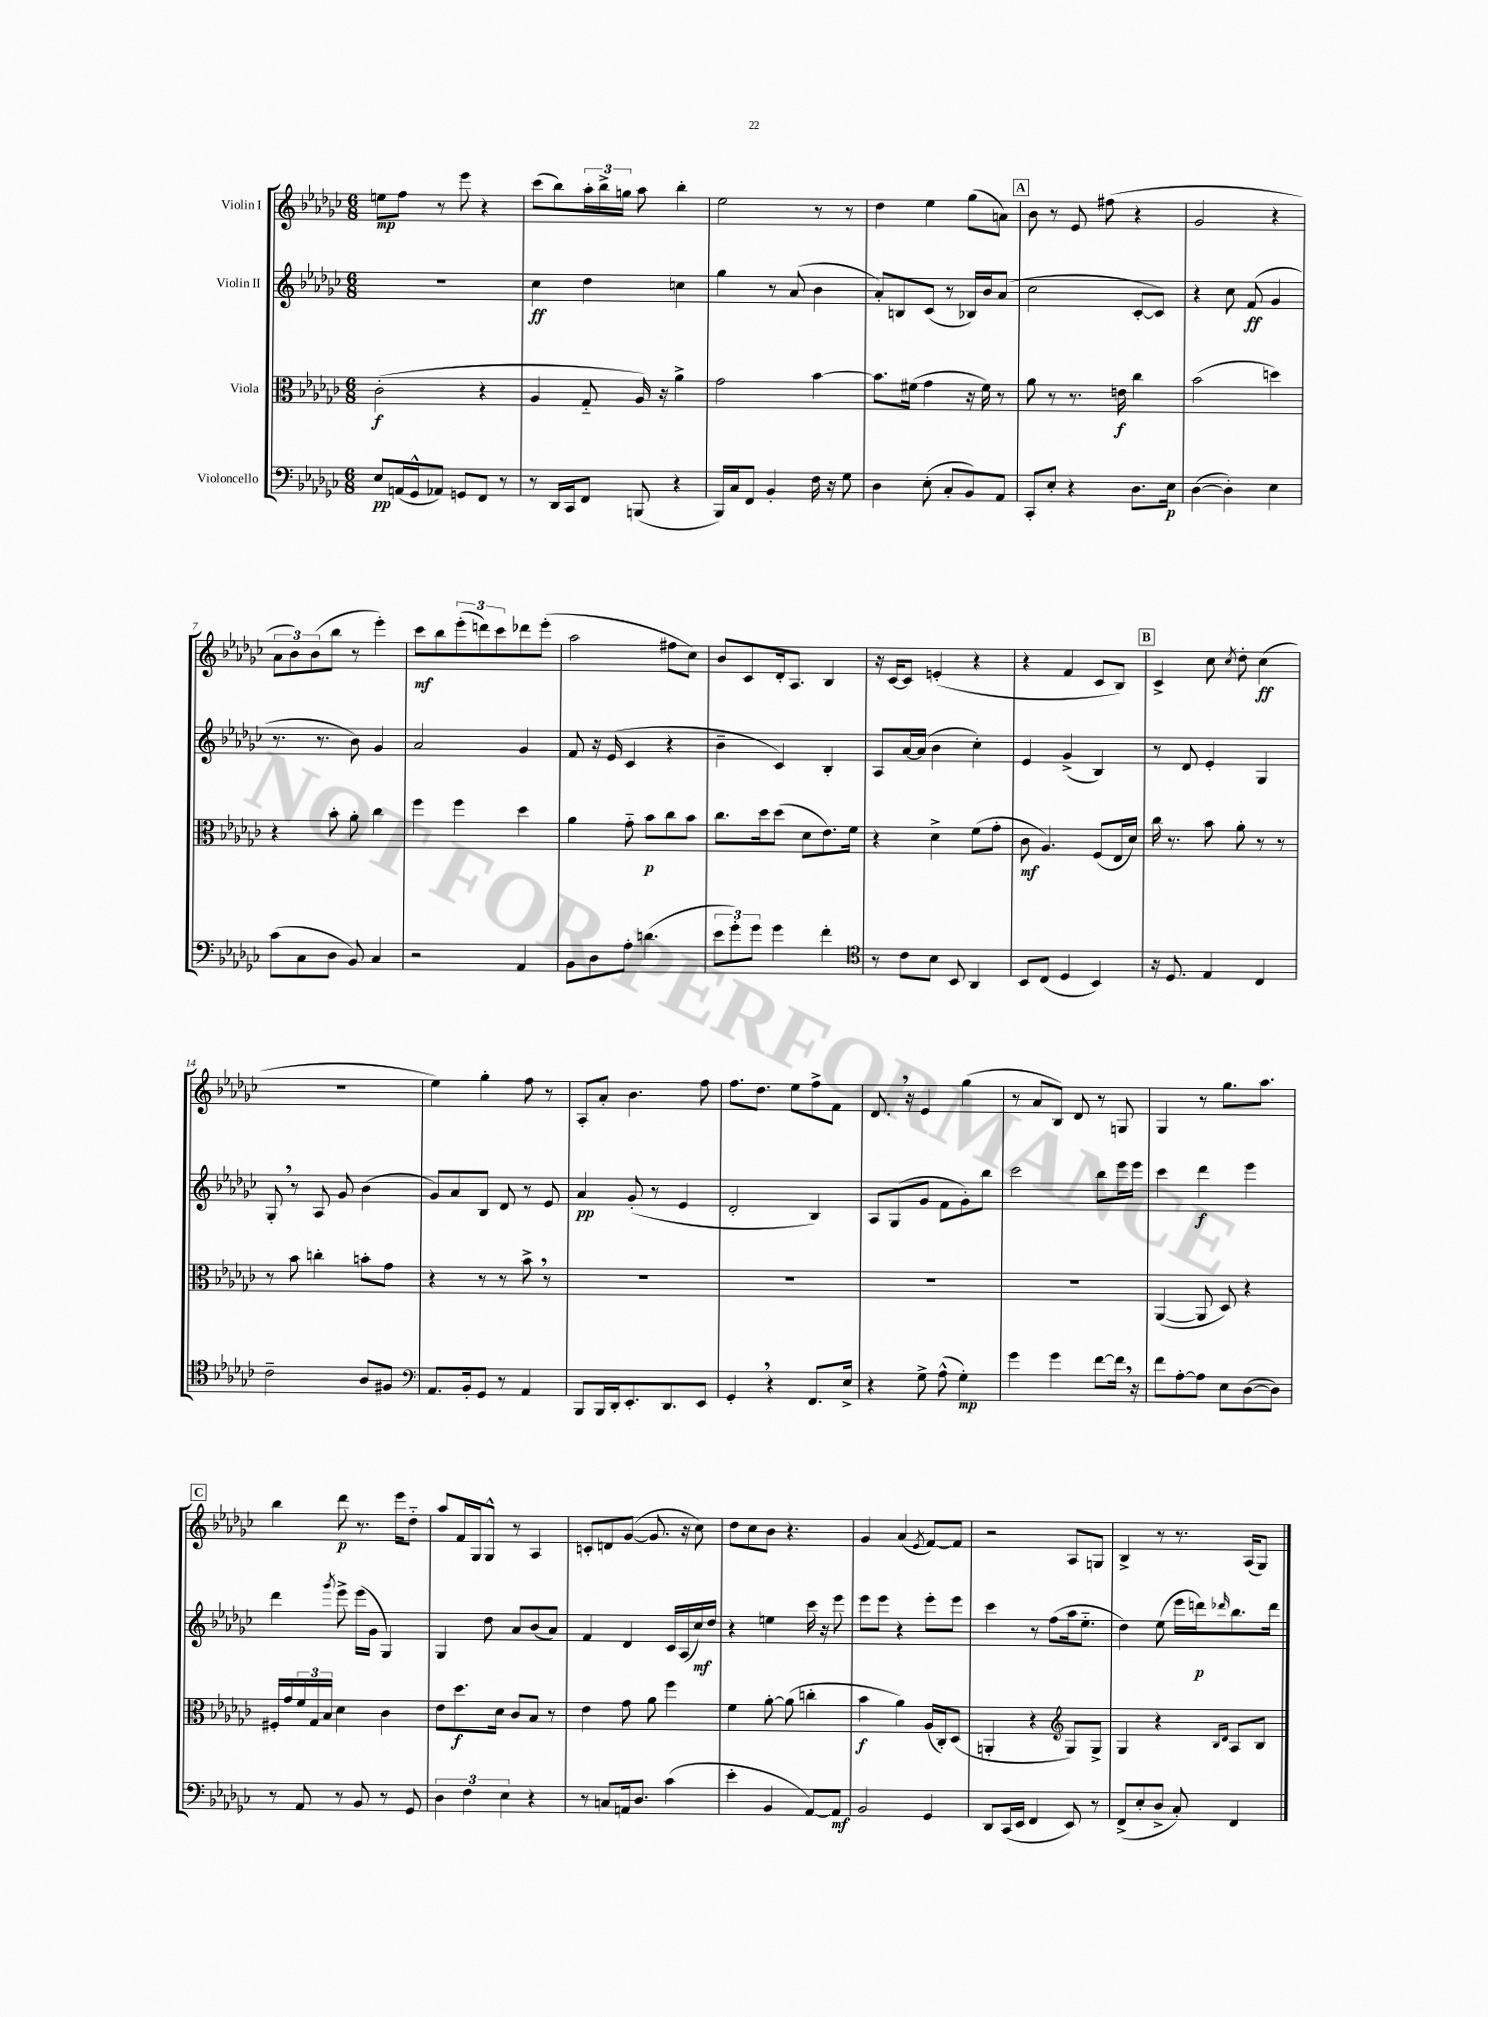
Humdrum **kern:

**kern	**dynam	**kern	**dynam	**kern	**dynam	**kern	**dynam
*part4	*part4	*part3	*part3	*part2	*part2	*part1	*part1
*staff4	*staff4	*staff3	*staff3	*staff2	*staff2	*staff1	*staff1
*I"Violoncello	*	*I"Viola	*	*I"Violin II	*	*I"Violin I	*
*clefF4	*	*clefC3	*	*clefG2	*	*clefG2	*
*k[b-e-a-d-g-c-]	*	*k[b-e-a-d-g-c-]	*	*k[b-e-a-d-g-c-]	*	*k[b-e-a-d-g-c-]	*
*M6/8	*	*M6/8	*	*M6/8	*	*M6/8	*
=1	=1	=1	=1	=1	=1	=1	=1
8E-/L	pp	(2c-'\	f	2.r	.	8een\L	mp
(16AAn/L	.	.	.	.	.	8ff\J	.
16GG-^^/J	.	.	.	.	.	.	.
8AA-X/J)	.	.	.	.	.	8r	.
8GGn/L	.	.	.	.	.	8eee-\	.
8FF/J	.	4r	.	.	.	4r	.
8r	.	.	.	.	.	.	.
=2	=2	=2	=2	=2	=2	=2	=2
8r	.	4A-/	.	4cc-\	ff	(8ccc-\L	.
16DD-/LL	.	.	.	.	.	8bb-\)	.
16CC-/J	.	.	.	.	.	.	.
8FF/J	.	8G-/	.	4dd-\	.	24aa-'\L	.
.	.	.	.	.	.	24bb-^\	.
.	.	.	.	.	.	24ggn\JJ	.
(8BBBn/	.	16A-/)	.	.	.	8aa-\	.
.	.	16r	.	.	.	.	.
4r	.	4a-^\	.	4ccn\	.	4bb-'\	.
=3	=3	=3	=3	=3	=3	=3	=3
16BBB-/LL)	.	2g-\	.	4gg-\	.	2ee-\	.
16C-/J	.	.	.	.	.	.	.
8FF/J	.	.	.	.	.	.	.
4BB-'/	.	.	.	8r	.	.	.
.	.	.	.	(8a-/	.	.	.
16F\	.	[4b-\	.	4b-\	.	8r	.
16r	.	.	.	.	.	.	.
8G-\	.	.	.	.	.	8r	.
=4	=4	=4	=4	=4	=4	=4	=4
4D-\	.	8.b-\L]	.	8a-'/L)	.	4dd-\	.
.	.	.	.	8Bn/	.	.	.
.	.	(16f#X\Jk	.	.	.	.	.
(8E-'\	.	4g-\	.	(8c-/J	.	4ee-\	.
8C-'/L	.	.	.	8r	.	.	.
8BB-/)	.	16r	.	16B-X/LL)	.	(8gg-\L	.
.	.	16f#\)	.	16b-/J	.	.	.
8AA-/J	.	8r	.	(8a-/J	.	8an\J)	.
!!LO:REH:place=s1:t=A
=5	=5	=5	=5	=5	=5	=5	=5
8CC-'/L	.	8a-\	.	2cc-\	.	8b-\	.
8E-'/J	.	8r	.	.	.	8r	.
4r	.	8.r	.	.	.	8e-/	.
.	.	.	.	.	.	(8ff#X\	.
.	.	16en\	f	.	.	.	.
8.D-\L	.	4cc-\	.	[8c-'/L	.	4r	.
.	.	.	.	8c-/J])	.	.	.
16E-\Jk	p	.	.	.	.	.	.
=6	=6	=6	=6	=6	=6	=6	=6
([4D-\	.	(2b-\	.	4r	.	2g-/	.
4D-'\])	.	.	.	8cc-\	.	.	.
.	.	.	.	(8f/	ff	.	.
4E-\	.	4ddn\)	.	4g-/	.	4r	.
!!LO:LB:g=z
=7	=7	=7	=7	=7	=7	=7	=7
(8c-\L	.	4r	.	8.r	.	12a-\L	.
.	.	.	.	.	.	12b-\)	.
8C-\	.	.	.	.	.	.	.
.	.	.	.	.	.	(12b-\	.
.	.	.	.	8.r	.	.	.
8D-\J	.	8b-'\	.	.	.	8bb-\J	.
8BB-/)	.	8a-'\	.	8b-\)	.	8r	.
4C-/	.	4cc-\	.	4g-/	.	4eee-'\)	.
=8	=8	=8	=8	=8	=8	=8	=8
2r	.	4ff\	.	2a-/	.	8ccc-\L	mf
.	.	.	.	.	.	8bb-\	.
.	.	4ff\	.	.	.	(12eee-'\	.
.	.	.	.	.	.	12dddn\)	.
.	.	.	.	.	.	12ccc-\	.
4AA-/	.	4dd-\	.	4g-/	.	8ddd-X\	.
.	.	.	.	.	.	(8eee-'\J	.
=9	=9	=9	=9	=9	=9	=9	=9
8BB-\L	.	4a-\	.	8f/	.	2aa-\	.
8D-\	.	.	.	16r	.	.	.
.	.	.	.	(16e-/	.	.	.
8A-'\J	.	8g-\	.	4c-/	.	.	.
(4.dn\	.	8b-\L	p	.	.	.	.
.	.	8cc-\	.	4r	.	8ff#X\L	.
.	.	8b-\J	.	.	.	8cc-\J)	.
=10	=10	=10	=10	=10	=10	=10	=10
12e-\L	.	8.cc-\L	.	4b-~\	.	8b-/L	.
12g-'\)	.	.	.	.	.	.	.
.	.	.	.	.	.	8c-/	.
12g-\J	.	.	.	.	.	.	.
.	.	16dd-\k	.	.	.	.	.
4g-\	.	(8dd-\J	.	4c-/)	.	16d-'/k	.
.	.	.	.	.	.	8.A-/J	.
.	.	8d-\L	.	.	.	.	.
4f'\	.	8.e-\)	.	4B-'/	.	4B-/	.
.	.	16f\Jk	.	.	.	.	.
=11	=11	=11	=11	=11	=11	=11	=11
*clefC4	*	*	*	*	*	*	*
8r	.	4r	.	8A-/L	.	16r	.
.	.	.	.	.	.	[16c-/KL	.
8c-\L	.	.	.	[16a-/L	.	8c-/J]	.
.	.	.	.	(16a-/JJ]	.	.	.
8B-\J	.	4d-^\	.	4b-\	.	(4en'/	.
8BB-/	.	.	.	.	.	.	.
4AA-/	.	(8f\L	.	4cc-'\)	.	4r	.
.	.	8g-'\J	.	.	.	.	.
=12	=12	=12	=12	=12	=12	=12	=12
8BB-/L	.	8c-\	mf	4e-/	.	4r	.
(8C-/J	.	4.A-/)	.	.	.	.	.
4D-/	.	.	.	(4g-^/	.	4f/	.
4BB-/)	.	(8F/L	.	4B-/)	.	8c-/L	.
.	.	16E-/L	.	.	.	8B-/J)	.
.	.	16d-/JJ)	.	.	.	.	.
!!LO:REH:place=s1:t=B
=13	=13	=13	=13	=13	=13	=13	=13
16r	.	16cc-\	.	8r	.	4c-^/	.
8.D-/	.	8.r	.	.	.	.	.
.	.	.	.	8d-/	.	.	.
4E-/	.	8b-\	.	4e-'/	.	8cc-\	.
.	.	.	.	.	.	8qcc-/	.
.	.	8a-'\	.	.	.	8dd-'\	.
4C-/	.	8r	.	4G-/	.	(4cc-\	ff
.	.	8r	.	.	.	.	.
!!LO:LB:g=z
=14	=14	=14	=14	=14	=14	=14	=14
2c-~\	.	8r	.	8G-',/	.	2.r	.
.	.	8b-\	.	8r	.	.	.
.	.	4ccn'\	.	8A-/	.	.	.
.	.	.	.	8g-/	.	.	.
8A-/L	.	8bn'\L	.	(4b-\	.	.	.
8F#X/J	.	8g-\J	.	.	.	.	.
=15	=15	=15	=15	=15	=15	=15	=15
*clefF4	*	*	*	*	*	*	*
8.AA-/L	.	4r	.	8g-/L)	.	4ee-\)	.
.	.	.	.	8a-/	.	.	.
16BB-'/k	.	.	.	.	.	.	.
8GG-/J	.	8r	.	8B-/J	.	4gg-'\	.
8r	.	8r	.	8d-/	.	.	.
4AA-/	.	8b-^,\	.	8r	.	8ff\	.
.	.	8r	.	8e-/	.	8r	.
=16	=16	=16	=16	=16	=16	=16	=16
8BBB-/L	.	2.r	.	4a-/	pp	8A-'/L	.
16BBB-/L	.	.	.	.	.	8a-'/J	.
16DD-'/J	.	.	.	.	.	.	.
8.EE-'/	.	.	.	(8g-'/	.	4.b-\	.
.	.	.	.	8r	.	.	.
8.DD-/	.	.	.	.	.	.	.
.	.	.	.	4e-/	.	.	.
8EE-/J	.	.	.	.	.	8ff\	.
=17	=17	=17	=17	=17	=17	=17	=17
4GG-',/	.	2.r	.	2d-'/	.	8.ff\L	.
.	.	.	.	.	.	8.dd-\J	.
4r	.	.	.	.	.	.	.
.	.	.	.	.	.	8ee-\L	.
8.FF/L	.	.	.	4B-/)	.	8ff^\	.
.	.	.	.	.	.	8f\J	.
16E-^/Jk	.	.	.	.	.	.	.
=18	=18	=18	=18	=18	=18	=18	=18
4r	.	2.r	.	8A-/L	.	8.d-,/	.
.	.	.	.	(8G-/	.	.	.
.	.	.	.	.	.	16r	.
8G-^\	.	.	.	8g-/J	.	4e-/	.
(8A-^^\	.	.	.	8f\L	.	.	.
4G-'\)	mp	.	.	8g-'\)	.	(4gg-\	.
.	.	.	.	8bb-\J	.	.	.
=19	=19	=19	=19	=19	=19	=19	=19
4g-\	.	2.r	.	2ccc-\	.	8r	.
.	.	.	.	.	.	8a-/L	.
4g-\	.	.	.	.	.	8B-/J)	.
.	.	.	.	.	.	8d-/	.
[8f\L	.	.	.	8bb-\L	.	8r	.
16f,\Jk]	.	.	.	16eee-\L	.	8Gn/	.
16r	.	.	.	16eee-\JJ	.	.	.
=20	=20	=20	=20	=20	=20	=20	=20
8f\L	.	([4AA-/	.	4ccc-\	.	4G-/	.
[8A-'\	.	.	.	.	.	.	.
8A-\J]	.	8AA-/]	.	4ddd-\	f	8r	.
8E-\L	.	8D-/)	.	.	.	8.gg-\L	.
([8D-\	.	4r	.	4eee-\	.	.	.
.	.	.	.	.	.	8.aa-\J	.
8D-\J])	.	.	.	.	.	.	.
!!LO:LB:g=z
!!LO:REH:place=s1:t=C
=21	=21	=21	=21	=21	=21	=21	=21
8r	.	16F#X'/LL	.	4ddd-\	.	4bb-\	.
.	.	16g-/	.	.	.	.	.
8AA-/	.	24f/	.	.	.	.	.
.	.	24G-/	.	.	.	.	.
.	.	24B-/JJ	.	.	.	.	.
.	.	.	.	8qggg-/	.	.	.
8r	.	4d-\	.	8eee-^\	.	8ddd-\	p
8BB-/	.	.	.	(16eee-\LL	.	8.r	.
.	.	.	.	16g-\JJ	.	.	.
8r	.	4c-\	.	4G-/)	.	.	.
.	.	.	.	.	.	16eee-\KL	.
8GG-/	.	.	.	.	.	8dd-\J	.
=22	=22	=22	=22	=22	=22	=22	=22
6D-\	.	8e-\L	.	4G-/	.	8aa-/L	.
.	.	8.dd-\	f	.	.	16f/L	.
6F\	.	.	.	.	.	.	.
.	.	.	.	.	.	16G-/J	.
.	.	.	.	8dd-\	.	8G-^^/J	.
.	.	16d-\Jk	.	.	.	.	.
6E-\	.	.	.	.	.	.	.
.	.	8c-/L	.	8a-/L	.	8r	.
4r	.	8B-/J	.	(8b-/	.	4A-/	.
.	.	8r	.	8a-/J)	.	.	.
=23	=23	=23	=23	=23	=23	=23	=23
8r	.	4e-\	.	4f/	.	8cn'/L	.
8Cn/L	.	.	.	.	.	8dn/	.
16AAn/k	.	8g-\	.	4d-/	.	([8g-/J	.
8.D-/J	.	.	.	.	.	.	.
.	.	8a-\	.	.	.	8.g-/]	.
(4c-\	.	4ff\	.	16c-/LL	.	.	.
.	.	.	.	(16A-/	.	16r	.
.	.	.	.	16cc-/)	mf	8cc-\)	.
.	.	.	.	16dd-/JJ	.	.	.
=24	=24	=24	=24	=24	=24	=24	=24
4e-'\	.	4f\	.	4r	.	8dd-\L	.
.	.	.	.	.	.	8cc-\	.
4BB-/	.	[8a-'\	.	4een\	.	8b-\J	.
.	.	(8a-\]	.	.	.	4.r	.
[8AA-/L)	.	4ccn'\	.	16ccc-\	.	.	.
.	.	.	.	16r	.	.	.
8AA-/J]	mf	.	.	8eee-\	.	.	.
=25	=25	=25	=25	=25	=25	=25	=25
2BB-/	.	4b-\	f	8eee-\L	.	4g-/	.
.	.	.	.	8eee-\J	.	.	.
.	.	4a-\)	.	4r	.	(4a-/	.
.	.	.	.	.	.	8qe-/	.
4GG-/	.	(16A-/LL	.	8eee-'\L	.	[8f/L)	.
.	.	16C-'/J)	.	.	.	.	.
.	.	(8D-/J	.	8eee-\J	.	8f/J]	.
=26	=26	=26	=26	=26	=26	=26	=26
8DD-/L	.	4AAn'/	.	4ccc-\	.	2r	.
(16CC-/L	.	.	.	.	.	.	.
16EE-/JJ	.	.	.	.	.	.	.
4FF/	.	4r	.	8r	.	.	.
.	.	.	.	(8ff\L	.	.	.
*	*	*clefG2	*	*	*	*	*
8EE-/)	.	8G-/L)	.	16aa-\k	.	8A-/L	.
.	.	.	.	8.ee-\J	.	.	.
8r	.	8G-^/J	.	.	.	8Gn/J	.
=27	=27	=27	=27	=27	=27	=27	=27
(8FF^/L	.	4G-/	.	4dd-\)	.	4B-^/	.
8E-'/	.	.	.	.	.	.	.
8D-^/J	.	4r	.	(8ee-\	.	8r	.
8C-'/)	.	.	.	16eee-\LL	.	8.r	.
.	.	.	.	16dddn\J)	p	.	.
.	.	16qqB-/LL	.	.	.	.	.
.	.	16qqd-/JJ	.	16qqddd-X/	.	.	.
4FF/	.	8A-/L	.	8.bb-\	.	.	.
.	.	.	.	.	.	(16A-/KL	.
.	.	8B-/J	.	.	.	8G-/J)	.
.	.	.	.	16ddd-\Jk	.	.	.
==	==	==	==	==	==	==	==
*-	*-	*-	*-	*-	*-	*-	*-
